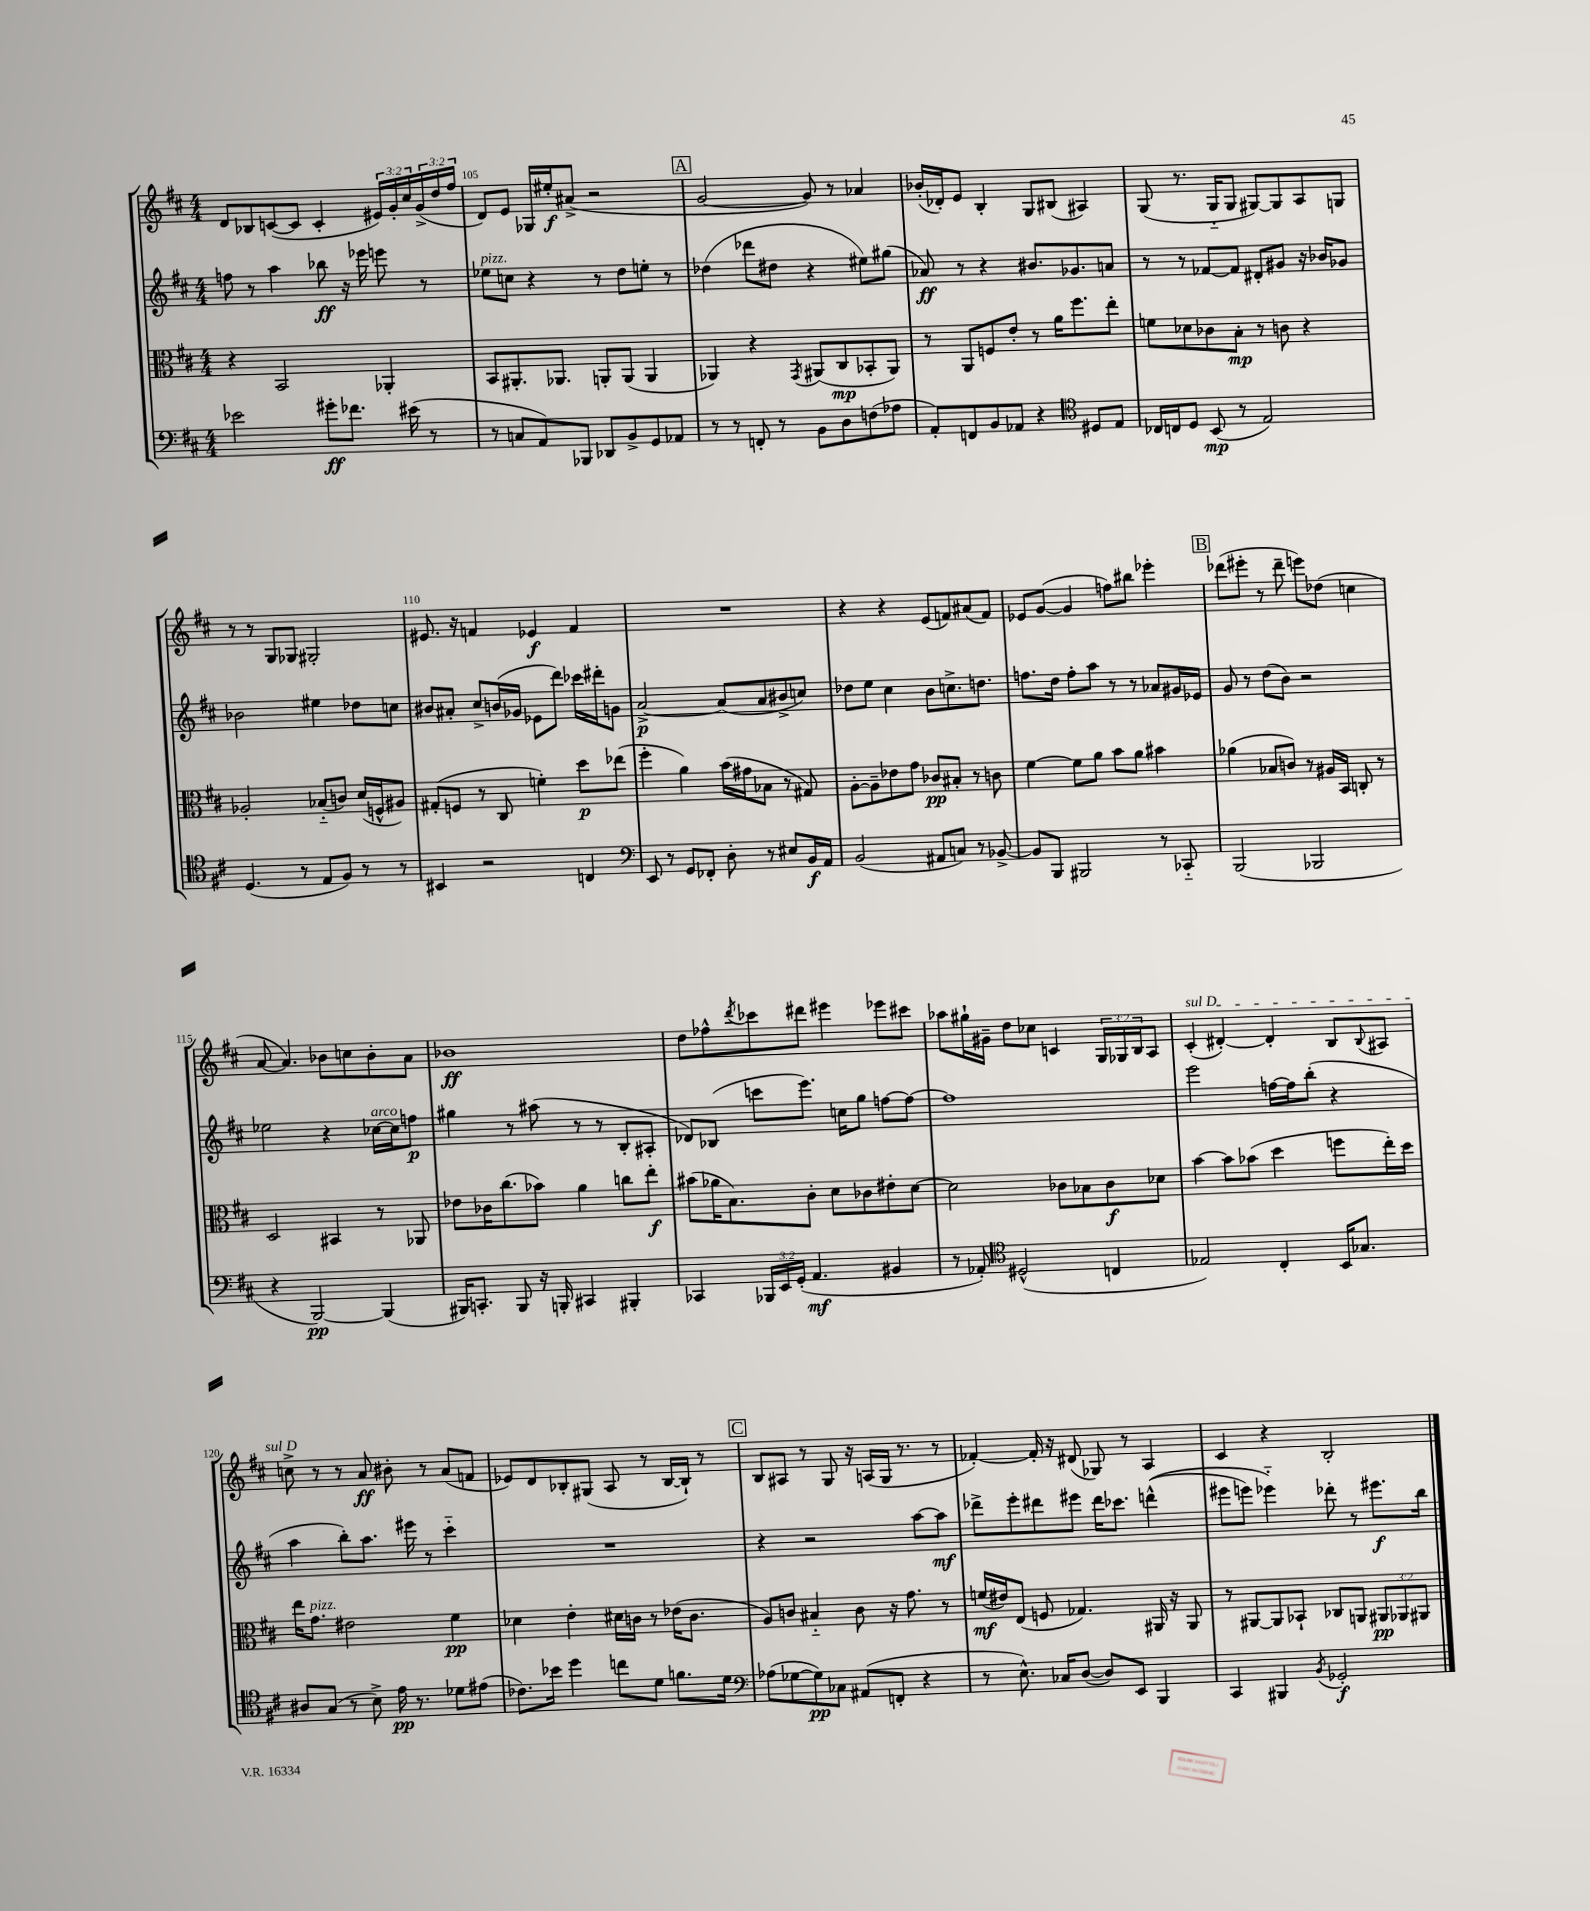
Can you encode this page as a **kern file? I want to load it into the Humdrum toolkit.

**kern	**kern	**kern	**kern
*staff4	*staff3	*staff2	*staff1
*clefF4	*clefC3	*clefG2	*clefG2
*k[f#c#]	*k[f#c#]	*k[f#c#]	*k[f#c#]
*M4/4	*M4/4	*M4/4	*M4/4
2e-	4r	8ff	8d
.	.	8r	8B-
.	2BB	4aa	([8c
.	.	.	8c]
8g#'	.	8bb-	4c'
8.f-	.	16r	.
.	.	16eee-	.
.	4AA-'	8eee	24e#)
.	.	.	24g'
(16e#	.	.	.
.	.	.	24cc#
8r	.	8r	(24g^
.	.	.	24dd
.	.	.	24ff#
=	=	=	=
8r	8BB	8ee-	8d)
8C	8.AA#'	8cc	8e
8AA)	.	4r	16G-
.	8.AA-	.	16ee#'
8BBB-	.	.	(8a#^
8DD-	8AA'	8r	2r
8BB^	(8AA	8dd	.
8GG	4AA	8ee'	.
8AA-	.	8r	.
=	=	=	=
8r	4AA-)	(4dd-	[2g
8r	.	.	.
8FF'	4r	8ddd-	.
8r	.	8dd#	.
.	8qGG	.	.
8BB	(8AA#	4r	8g])
8D	8C#	.	8r
(8F	8BB-'	8ee#)	4a-
8A-	8AA#)	(8gg#	.
=	=	=	=
8AA')	8r	8a-)	(16b-'
.	.	.	16d-')
8FF	8AA	8r	8e
8BB	8F	4r	4B'
8AA-	8e'	.	.
4r	8r	8.b#	8G
.	16a	.	(8B#
.	8.ff#	8.g-	.
*clefC4	*	*	*
8D#	.	.	4A#)
8E	8ee'	8a	.
=	=	=	=
16C-	8f	8r	(8G
16C	.	.	.
8D	8d-	8r	8.r
(8BB	8c-	[8f-	.
.	.	.	16G'~
8r	8B'	8f-]	8G
2E)	8r	8d#'	[8G#)
.	8c	8g#	8G#]
.	4r	16r	8A
.	.	16b-	.
.	.	8g-	8G
=	=	=	=
(4.D	2A-'	2b-	8r
.	.	.	8r
.	.	.	8G
8r	.	.	8G-
8E	(8B-'~	4ee#	2G#'
8F#)	8c)	.	.
8r	(16d	8dd-	.
.	16F^^	.	.
8r	8A#)	8cc	.
=	=	=	=
4BB#	(8G#'	8b#	8.e#
.	8F	8a#'	.
.	.	.	16r
2r	8r	8cc#^	4f
.	8C#	(16b	.
.	.	16g-	.
.	4f')	8e-	4e-
.	.	8ddd)	.
4C	8dd	16ccc-	4f
.	.	16ddd#'	.
.	(8ee-	8g	.
=	=	=	=
*clefF4	*	*	*
8EE	4ff#'	[2a^	1r
8r	.	.	.
8GG	4a)	.	.
8FF-'	.	.	.
8D'	(16b	(8a]	.
.	16g#	.	.
8r	8B-	8a	.
8E#	8r	8b#^	.
16BB	8G#)	8cc)	.
16AA	.	.	.
=	=	=	=
(2BB	[8A'	8dd-	4r
.	8A~]	8ee	.
.	8e-	4cc#	4r
.	8g	.	.
8AA#	8c-	8b	(8e
8C)	8B#'	8.cc^	8f)
8r	8r	.	(8a#
.	.	8.dd	.
[8BB-^	8c	.	8f)
=	=	=	=
8BB-]	[4f#	8.ff	8e-
8BBB	.	.	([8g
.	.	16dd	.
2BBB#	8f#]	8ff'	4g]
.	8a	8aa	.
.	8b	8r	8ff)
.	8a	8r	8bb#
8r	4b#	8a-	4eee-'
8CC-'~	.	16g#	.
.	.	16e-	.
=	=	=	=
(2BBB	(4a-	8g	(8ddd-
.	.	8r	8eee#'
.	8B-	(8dd	8r
.	8c)	8b)	8ddd-~
2BBB-	8r	2r	8eee)
.	16A#	.	(8dd-
.	16BB	.	.
.	8C'	.	4cc
.	8r	.	.
=	=	=	=
4r	2D	2ee-	[8a
.	.	.	4.a])
[2BBB)	.	.	.
.	4BB#	4r	8b-
.	.	.	8cc
(4BBB]	8r	[16cc-	8b-'
.	.	16cc-]	.
.	8AA-	8ff	8a
=	=	=	=
16BBB#)	8e-	4gg#	1b-
8.CC'	.	.	.
.	16c-	.	.
.	(8.cc#	.	.
8BBB#	.	8r	.
16r	8b-)	(8aa#	.
16BBB'	.	.	.
4CC#	4a	8r	.
.	.	8r	.
4BBB#'	8cc	8B'	.
.	8ee'	8A#'	.
=	=	=	=
4CC-	(8b#	8d-)	8dd
.	16a-	(8B-	8ff-^^
.	8.B)	.	.
.	.	.	8qddd
24BBB-	.	8ccc	8ccc-
24EE	.	.	.
(24GG'	.	.	.
4.AA	8c#'	8.eee)	8ddd#
.	8d	.	4eee#
.	.	16cc	.
.	8c-	8gg	.
4BB#	8e#'	[8ff	8eee-
.	[8d	8ff_	8ccc#
=	=	=	=
8r	2d]	1ff]	8aa-
8AA-')	.	.	16gg#`
.	.	.	16g#~
*clefC4	*	*	*
(2D#^^	.	.	8dd
.	.	.	8cc-
.	8c-	.	4c
.	8B-	.	.
4C	8c-	.	24G
.	.	.	24G-
.	.	.	24B
.	8d-	.	8A
=	=	=	=
2E-)	[4b	2eee	(4c#'
.	8b]	.	[4d#')
.	(8b-	.	.
4C#'	4dd	[16ff	4d#']
.	.	16ff]	.
.	.	(8bb'	.
16BB	8ff	4r	8B
8.G-	.	.	.
.	.	.	8qqB
.	16ee')	.	8A#
.	16dd	.	.
=	=	=	=
8A#	16ee	4aa	8cc^
.	8.g	.	.
(8G	.	.	8r
8r	2e#	8bb')	8r
8B^)	.	8.aa	8a
16e	.	.	8b#'
8.r	.	16eee#	.
.	.	8r	8r
8d-	4f#	4ccc#'~	(8a
(8e#	.	.	8f
=	=	=	=
8.c-)	4d-	1r	8e-)
.	.	.	8d
16b-	.	.	.
4dd	4e'	.	8B-'
.	.	.	(8G#
8cc	16d#	.	8A
.	16c	.	.
8d	8r	.	8r
8.f	(16e-	.	[16B-
.	8.c	.	16B-`])
.	.	.	8r
16d	.	.	.
=	=	=	=
*clefF4	*	*	*
(8A-	8A)	4r	8B
[8G-	8c	.	8A#
8G-])	4B#'~	2r	8r
8C-	.	.	8G
(8AA#	8c	.	16r
.	.	.	(16A
8FF'	16r	.	16G
.	8.g	.	8.r
4r	.	[8aa	.
.	8r	8aa]	8r
=	=	=	=
8r	(16f	8ddd-^	[4f-')
.	16e#)	.	.
8.E^^)	(8E	8eee'	.
.	8F	8ddd#	16f-']
16C-	.	.	16r
([8D	4.G-)	8eee#	(8d#
8D])	.	16ddd#	8G-)
.	.	8.ccc-	.
8EE	.	.	8r
4BBB	16AA#	&((4ddd^^	4A
.	16r	.	.
.	8AA#	.	.
=	=	=	=
4CC#	8r	8eee#	4c#
.	[8AA#	8eee)	.
4BBB#	8AA#]	4eee-'~&)	4r
.	8BB-`	.	.
8qBB	.	.	.
2GG-'	8C-	8ddd-'	2B'
.	8AA	8r	.
.	12AA#	8.eee#	.
.	12AA-	.	.
.	12AA#	.	.
.	.	16bb	.
==	==	==	==
*-	*-	*-	*-
